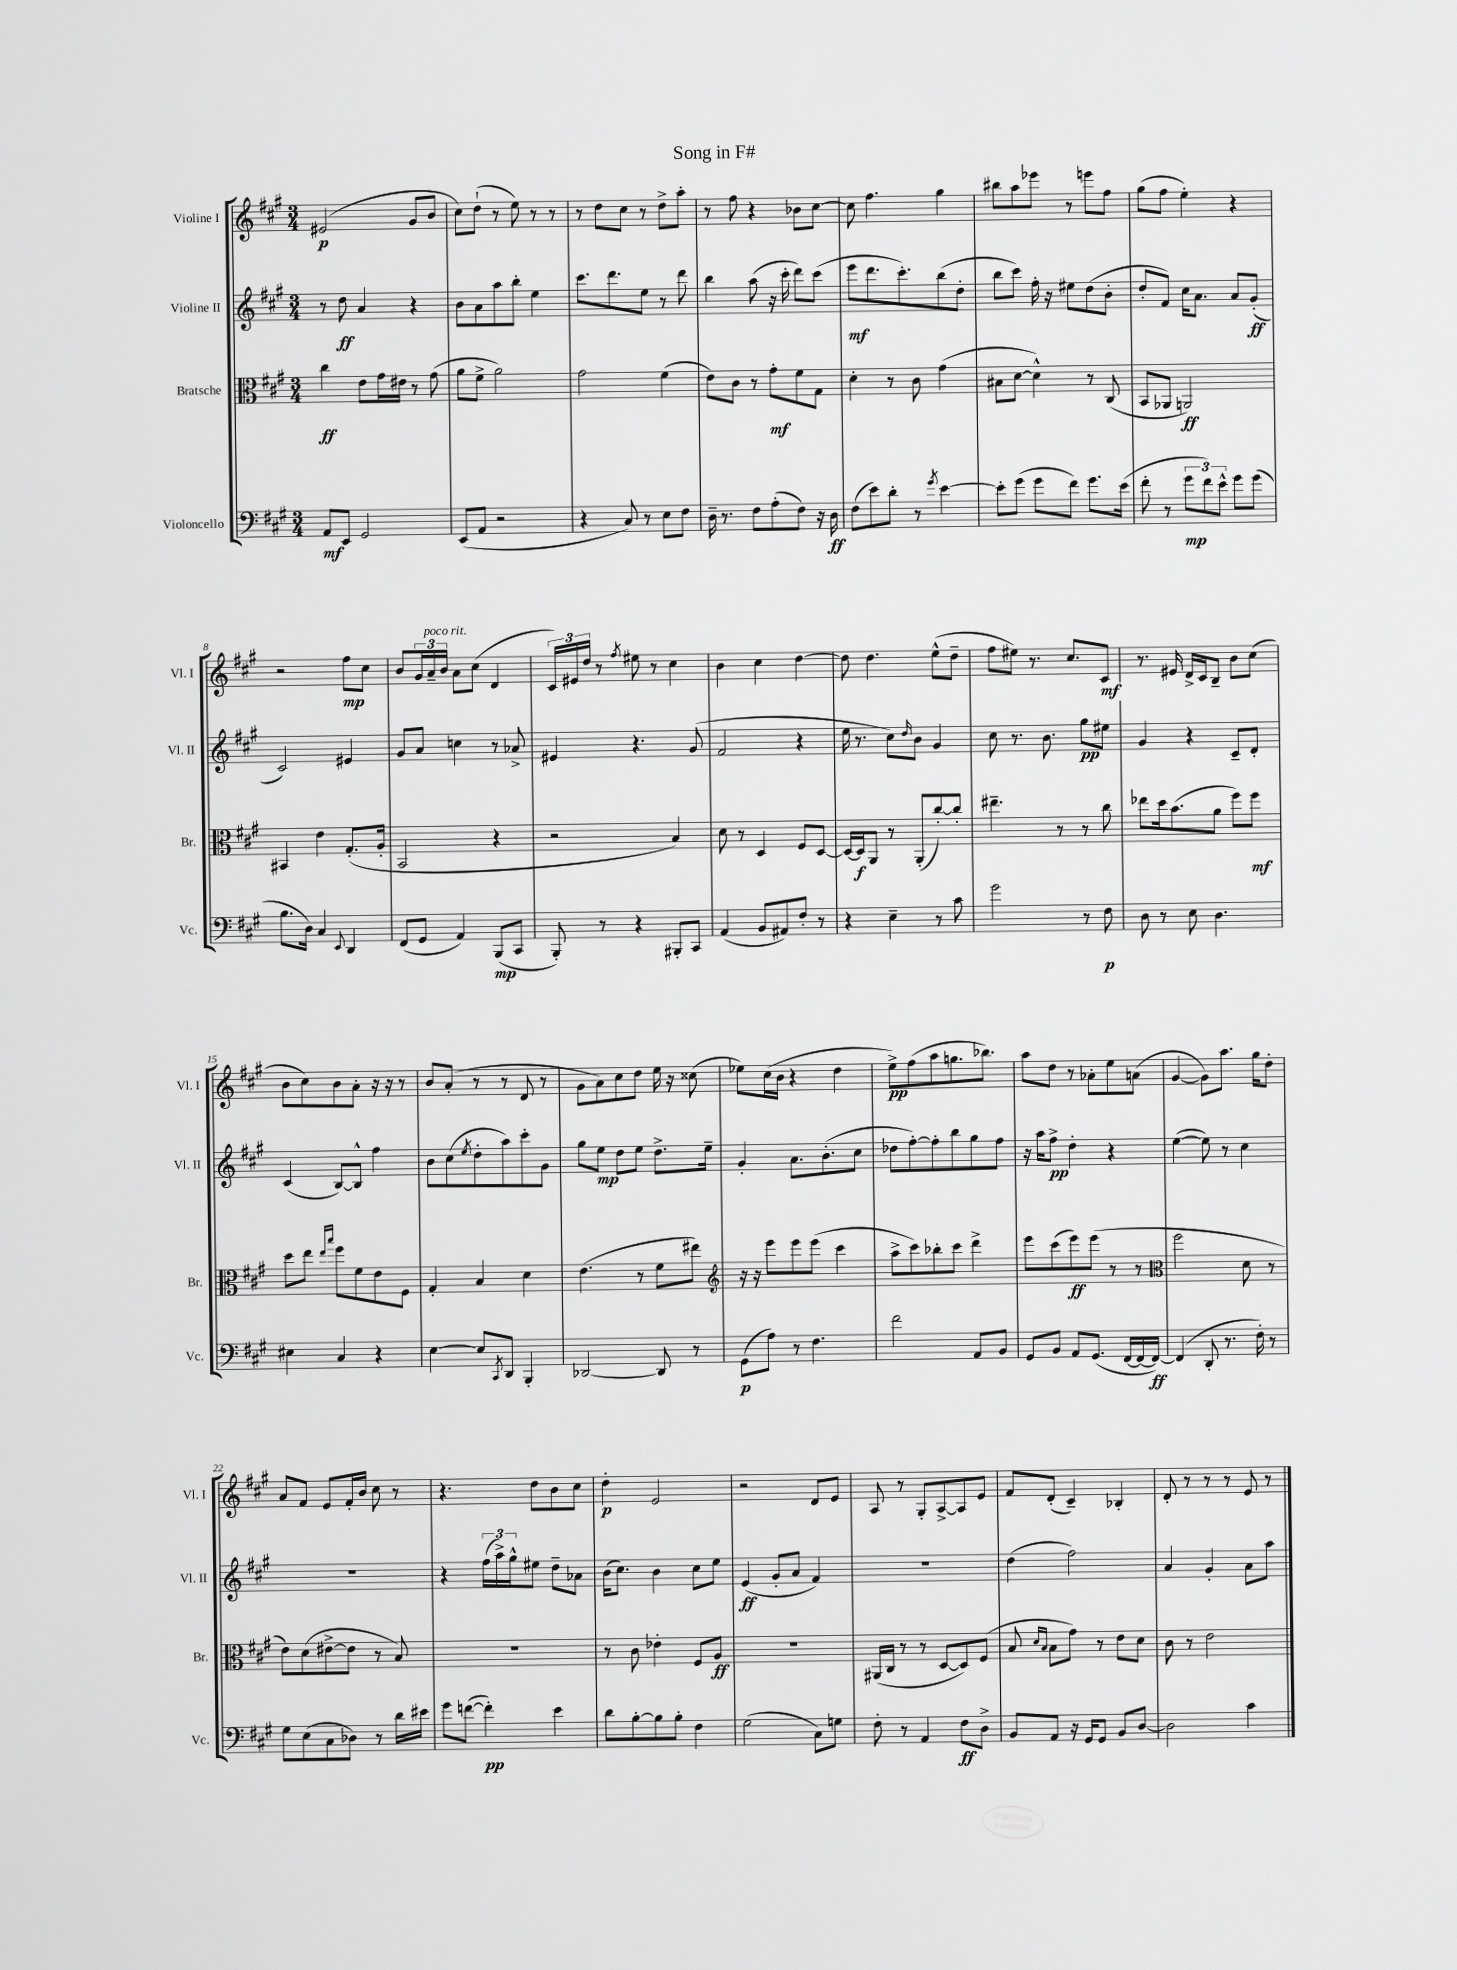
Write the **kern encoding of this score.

**kern	**dynam	**kern	**dynam	**kern	**dynam	**kern	**dynam
*part4	*part4	*part3	*part3	*part2	*part2	*part1	*part1
*staff4	*staff4	*staff3	*staff3	*staff2	*staff2	*staff1	*staff1
*I"Violoncello	*	*I"Bratsche	*	*I"Violine II	*	*I"Violine I	*
*I'Vc.	*	*I'Br.	*	*I'Vl. II	*	*I'Vl. I	*
*clefF4	*	*clefC3	*	*clefG2	*	*clefG2	*
*k[f#c#g#]	*	*k[f#c#g#]	*	*k[f#c#g#]	*	*k[f#c#g#]	*
*M3/4	*	*M3/4	*	*M3/4	*	*M3/4	*
=1	=1	=1	=1	=1	=1	=1	=1
8AA/L	mf	4cc#\	ff	8r	.	(2e#X/	p
8EE/J	.	.	.	8dd\	ff	.	.
2GG#/	.	8e\L	.	4a/	.	.	.
.	.	16g#\L	.	.	.	.	.
.	.	16e#X\JJ	.	.	.	.	.
.	.	8r	.	4r	.	8g#/L	.
.	.	(8g#\	.	.	.	8b/J	.
=2	=2	=2	=2	=2	=2	=2	=2
(8EE/L	.	8a\L	.	8b\L	.	8cc#\L)	.
8AA/J	.	8f#^\J	.	8a\	.	(8dd`\J	.
2r	.	2a\)	.	8aa\	.	8r	.
.	.	.	.	8bb'\J	.	8ee\)	.
.	.	.	.	4ee\	.	8r	.
.	.	.	.	.	.	8r	.
=3	=3	=3	=3	=3	=3	=3	=3
4r	.	2g#\	.	8.ccc#\L	.	8r	.
.	.	.	.	.	.	8dd\L	.
.	.	.	.	8.ddd\	.	.	.
8C#/)	.	.	.	.	.	8cc#\J	.
8r	.	.	.	8ee\J	.	8r	.
8E\L	.	(4f#\	.	8r	.	8dd^\L	.
8F#\J	.	.	.	8ddd\	.	8aa'\J	.
=4	=4	=4	=4	=4	=4	=4	=4
16D~\	.	8e\L)	.	4bb\	.	8r	.
8.r	.	.	.	.	.	.	.
.	.	8c#\J	.	.	.	8ff#\	.
8F#\L	.	8r	.	(8aa\	.	4r	.
(8A'\	.	8g#'\L	mf	16r	.	.	.
.	.	.	.	16ccc#'\	.	.	.
8F#\J)	.	8f#\	.	8ddd\L)	.	8b-X\L	.
16r	.	8G#\J	.	(8ccc#\J	.	[8cc#\J	.
16D\	ff	.	.	.	.	.	.
=5	=5	=5	=5	=5	=5	=5	=5
(8F#\L	.	4d'\	.	8eee\L	mf	8cc#\]	.
8e\)	.	.	.	8.ddd\	.	4.ff#\	.
8d'\J	.	8r	.	.	.	.	.
.	.	.	.	8.ccc#'\)	.	.	.
8r	.	8c#\	.	.	.	.	.
8qg#/	.	.	.	.	.	.	.
[4e\	.	(4g#\	.	(8bb\	.	4gg#\	.
.	.	.	.	8dd'\J	.	.	.
=6	=6	=6	=6	=6	=6	=6	=6
8e'\L]	.	8B#X\L	.	8bb\L	.	8bb#X\L	.
(8g#\J	.	[8d\J	.	8ccc#\J)	.	8aa\	.
8g#\L	.	4d^^\])	.	16ff#'\	.	8eee-X\J	.
.	.	.	.	16r	.	.	.
8f#\J)	.	.	.	8ee#X\L	.	8r	.
8.g#\L	.	8r	.	(8dd\	.	8eeen\L	.
.	.	(8C#/	.	8b'\J	.	8ff#\J	.
(16e\Jk	.	.	.	.	.	.	.
=7	=7	=7	=7	=7	=7	=7	=7
8f#'\	.	8BB/L	.	8dd'/L	.	(8gg#\L	.
8r	.	8AA-X/J	.	8f#/J)	.	8ff#\J	.
12g#\L	mp	2AAn/)	ff	16cc#\KL	.	4ee'\)	.
.	.	.	.	8.a\J	.	.	.
12f#\)	.	.	.	.	.	.	.
12e^^\J	.	.	.	.	.	.	.
8g#\L	.	.	.	8a/L	.	4r	.
(8g#\J	.	.	.	(8g#'/J	ff	.	.
!!LO:LB:g=z
=8	=8	=8	=8	=8	=8	=8	=8
8.B\L	.	4BB#X/	.	2c#/)	.	2r	.
16D\Jk)	.	.	.	.	.	.	.
4C#/	.	4e\	.	.	.	.	.
8qqEE/	.	.	.	.	.	.	.
4DD/	.	(8.G#'/L	.	4e#X/	.	8ff#\L	mp
.	.	.	.	.	.	8cc#\J	.
.	.	16A'/Jk	.	.	.	.	.
=9	=9	=9	=9	=9	=9	=9	=9
(8FF#/L	.	2BB/	.	8g#/L	.	8b/L	.
8GG#/J	.	.	.	8a/J	.	24g#/L	.
!	!	!	!	!	!	!LO:TX:a:i:t=poco rit.	!
.	.	.	.	.	.	24a~/	.
.	.	.	.	.	.	24b/JJ	.
4AA/)	.	.	.	4ccn\	.	8a\L	.
.	.	.	.	.	.	(8cc#\J	.
(8BBB/L	mp	4r	.	8r	.	4d/	.
8CC#/J	.	.	.	8a-X^/	.	.	.
=10	=10	=10	=10	=10	=10	=10	=10
8BBB'/)	.	2r	.	4e#X/	.	24c#/LL)	.
.	.	.	.	.	.	24e#X/	.
.	.	.	.	.	.	24dd/JJ	.
8r	.	.	.	.	.	8r	.
.	.	.	.	.	.	8qff#/	.
4r	.	.	.	4.r	.	8ee#X\	.
.	.	.	.	.	.	8r	.
8BBB#X'/L	.	4B/)	.	.	.	4cc#\	.
8CC#/J	.	.	.	(8g#/	.	.	.
=11	=11	=11	=11	=11	=11	=11	=11
(4AA/	.	8d\	.	2f#/	.	4b\	.
.	.	8r	.	.	.	.	.
8BB/L	.	4D/	.	.	.	4cc#\	.
8AA#X/)	.	.	.	.	.	.	.
8F#'/J	.	8F#/L	.	4r	.	[4dd\	.
8r	.	[8D/J	.	.	.	.	.
=12	=12	=12	=12	=12	=12	=12	=12
4r	.	16D/LL_	.	16ee\	.	8dd\]	.
.	.	16D/J]	f	8.r	.	.	.
.	.	8AA/J	.	.	.	4.dd\	.
4E~\	.	8r	.	8cc#\L)	.	.	.
.	.	.	.	16qqdd/	.	.	.
.	.	(8AA'/L	.	8b\J	.	.	.
8r	.	[8cc#'/)	.	4g#/	.	(8ee^^\L	.
8c#\	.	8cc#'/J]	.	.	.	8dd~\J	.
=13	=13	=13	=13	=13	=13	=13	=13
2g#\	.	4.ee#X~\	.	8cc#\	.	8ff#\L	.
.	.	.	.	8.r	.	8ee#X\J)	.
.	.	.	.	.	.	8.r	.
.	.	.	.	8.b\	.	.	.
.	.	8r	.	.	.	.	.
.	.	.	.	.	.	8.cc#/L	.
8r	.	8r	.	8gg#\L	pp	.	.
8F#\	p	8cc#\	.	8ee#X\J	.	8c#/J	mf
=14	=14	=14	=14	=14	=14	=14	=14
8D\	.	8ee-X\L	.	4g#/	.	8.r	.
8r	.	16dd\k	.	.	.	.	.
.	.	(8.b\	.	.	.	16e#X/	.
8E\	.	.	.	4r	.	16d^/LL	.
.	.	.	.	.	.	16c#/J	.
4.D\	.	8a\J	.	.	.	8B~/J	.
.	.	8ff#\L)	.	8c#~/L	.	8b\L	.
.	.	8ff#\J	mf	8d'/J	.	(8cc#\J	.
!!LO:LB:g=z
=15	=15	=15	=15	=15	=15	=15	=15
4E#X\	.	8dd\L	.	(4c#/	.	8b\L	.
.	.	8ee\J	.	.	.	8cc#\)	.
.	.	16qqee/LL	.	.	.	.	.
.	.	16qqbb/JJ	.	.	.	.	.
4C#/	.	8ff#\L	.	[8B/L)	.	8b\	.
.	.	8f#\	.	8B^^/J]	.	8a'\J	.
4r	.	8e\	.	4ff#\	.	16r	.
.	.	.	.	.	.	16r	.
.	.	8F#\J	.	.	.	8r	.
=16	=16	=16	=16	=16	=16	=16	=16
[4E\	.	4G#'/	.	8b\L	.	8b/L	.
.	.	.	.	(8cc#\	.	(8a'/J	.
.	.	.	.	8qee/	.	.	.
8E/L]	.	4B/	.	8dd'\	.	8r	.
8qCC#/	.	.	.	.	.	.	.
8DD/J	.	.	.	8aa\)	.	8r	.
4BBB'/	.	4d\	.	8ccc#'\	.	8d/	.
.	.	.	.	8g#\J	.	8r	.
=17	=17	=17	=17	=17	=17	=17	=17
[2DD-X/	.	(4.e\	.	8gg#\L	.	8g#\L	.
.	.	.	.	8ee\J	mp	8a\)	.
.	.	.	.	8dd\L	.	8cc#\	.
.	.	8r	.	8ee\J	.	8dd\J	.
8DD-/]	.	8f#\L	.	8.dd^\L	.	16ee\	.
.	.	.	.	.	.	16r	.
8r	.	8ee#X\J)	.	.	.	(8cc##X\	.
.	.	.	.	16ee~\Jk	.	.	.
=18	=18	=18	=18	=18	=18	=18	=18
*	*	*clefG2	*	*	*	*	*
(8GG#\L	p	16r	.	4g#'/	.	8ee-X\L)	.
.	.	16r	.	.	.	.	.
8A\J)	.	8eee\L	.	.	.	(16cc#\L	.
.	.	.	.	.	.	16b\JJ	.
8r	.	8eee\	.	8.a\L	.	4r	.
4.F#\	.	(8eee\J	.	.	.	.	.
.	.	.	.	(8.b'\	.	.	.
.	.	4ccc#\	.	.	.	4dd\	.
.	.	.	.	8cc#\J	.	.	.
=19	=19	=19	=19	=19	=19	=19	=19
2f#\	.	8aa^\L	.	8dd-X\L	.	8ee^\L)	pp
.	.	8ccc#\)	.	[8ff#'\)	.	(8ff#\	.
.	.	8bb-X'\	.	8ff#'\]	.	8aa\	.
.	.	8ccc#\J	.	8bb\	.	8.ggn\	.
8AA/L	.	4ddd^\	.	8gg#\	.	.	.
.	.	.	.	.	.	8.bb-X\J)	.
8BB/J	.	.	.	8ff#\J	.	.	.
=20	=20	=20	=20	=20	=20	=20	=20
8GG#/L	.	8eee\L	.	16r	.	8aa\L	.
.	.	.	.	16aa\KL	.	.	.
8BB/J	.	(8ccc#\	.	8ff#^\J	pp	8dd\J	.
8AA/L	.	8eee\)	ff	4dd'\	.	8r	.
(8.GG#/J	.	(8eee\J	.	.	.	8a-X'\L	.
.	.	8r	.	4r	.	8ee\	.
[16FF#/LL	.	.	.	.	.	.	.
16FF#/_	.	8r	.	.	.	(8an\J	.
16FF#/JJ_)	ff	.	.	.	.	.	.
=21	=21	=21	=21	=21	=21	=21	=21
*	*	*clefC3	*	*	*	*	*
(4FF#/]	.	2ff#\	.	([4ee\	.	[4g#/	.
8DD'/	.	.	.	8ee\])	.	8g#\L])	.
8.r	.	.	.	8r	.	8.aa\J	.
.	.	8d\	.	4cc#\	.	.	.
16F#'\)	.	.	.	.	.	16gg#\KL	.
8r	.	8r	.	.	.	8dd'\J	.
!!LO:LB:g=z
=22	=22	=22	=22	=22	=22	=22	=22
8G#\L	.	8e\L)	.	2.r	.	8a/L	.
(8E\	.	(8d\	.	.	.	8f#/J	.
8C#\	.	[8e#X^\	.	.	.	8e/L	.
8D-X\J)	.	8e#\J]	.	.	.	16f#'/L	.
.	.	.	.	.	.	16b/JJ	.
8r	.	8r	.	.	.	8cc#\	.
16d\LL	.	8B/)	.	.	.	8r	.
16e#X\JJ	.	.	.	.	.	.	.
=23	=23	=23	=23	=23	=23	=23	=23
8g#\L	.	2.r	.	4r	.	4.r	.
([8fn\J	.	.	.	.	.	.	.
4f'\])	pp	.	.	(24ff#\LL	.	.	.
.	.	.	.	24aa^\)	.	.	.
.	.	.	.	24gg#^^\J	.	.	.
.	.	.	.	8ee#X\J	.	8dd\L	.
4e\	.	.	.	8dd~\L	.	8b\	.
.	.	.	.	8a-X\J	.	8cc#\J	.
=24	=24	=24	=24	=24	=24	=24	=24
8d\L	.	8r	.	(16b\KL	.	4dd'\	p
.	.	.	.	8.cc#\J)	.	.	.
[8B'\	.	8c#\	.	.	.	.	.
8B\]	.	4e-X'\	.	4b\	.	2e/	.
8B'\J	.	.	.	.	.	.	.
4F#\	.	8F#/L	.	8cc#\L	.	.	.
.	.	8A/J	ff	8ee\J	.	.	.
=25	=25	=25	=25	=25	=25	=25	=25
(2G#\	.	2.r	.	(4e/	ff	2r	.
.	.	.	.	8g#'/L	.	.	.
.	.	.	.	8a/J	.	.	.
8C#\L)	.	.	.	4f#/)	.	8d/L	.
8Gn\J	.	.	.	.	.	8e/J	.
=26	=26	=26	=26	=26	=26	=26	=26
8F#'\	.	(16AA#X/LL	.	2.r	.	8A/	.
.	.	16C#/JJ	.	.	.	.	.
8r	.	8r	.	.	.	8r	.
4AA/	.	8r	.	.	.	8G#'/L	.
.	.	[8D/L	.	.	.	[8A^/	.
8F#\L	ff	8D/])	.	.	.	8A/]	.
8D^\J	.	(8F#/J	.	.	.	8e/J	.
=27	=27	=27	=27	=27	=27	=27	=27
8BB/L	.	8B/	.	(4dd\	.	8f#/L	.
.	.	16qqd/LL	.	.	.	.	.
.	.	16qqB/JJ	.	.	.	.	.
8AA/J	.	8B\L	.	.	.	(8d'/J	.
16r	.	8g#\J)	.	2ff#\)	.	4c#~/)	.
16GG#/KL	.	.	.	.	.	.	.
8GG#/J	.	8r	.	.	.	.	.
8BB/L	.	8e\L	.	.	.	4B-X'/	.
[8D/J	.	8d\J	.	.	.	.	.
=28	=28	=28	=28	=28	=28	=28	=28
2D\]	.	8c#\	.	4a/	.	8d'/	.
.	.	8r	.	.	.	8r	.
.	.	2e\	.	4g#'/	.	8r	.
.	.	.	.	.	.	8r	.
4c#\	.	.	.	8a\L	.	8e/	.
.	.	.	.	8aa\J	.	8r	.
==	==	==	==	==	==	==	==
*-	*-	*-	*-	*-	*-	*-	*-
